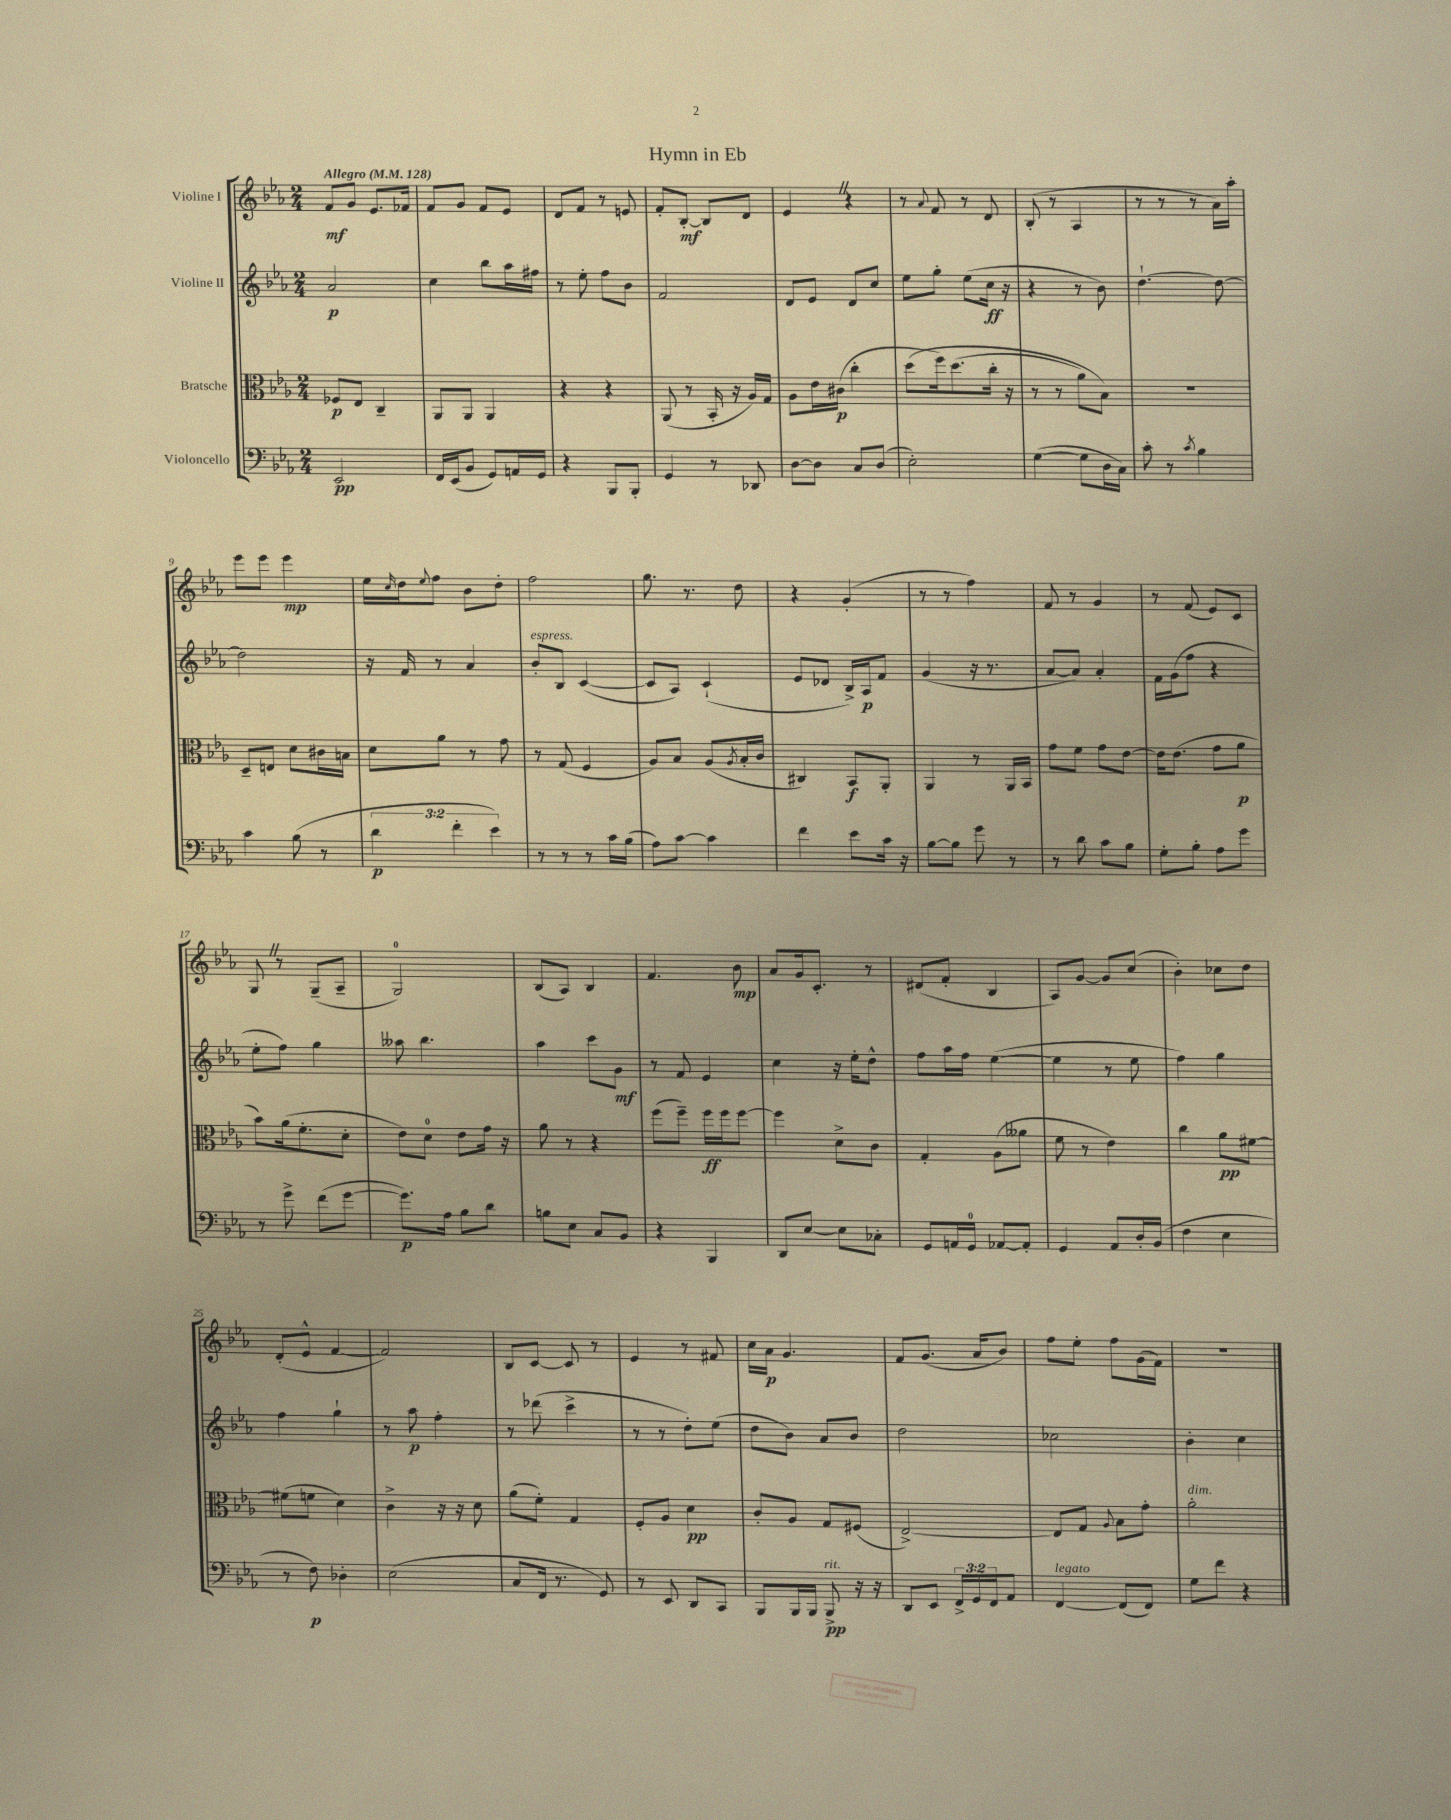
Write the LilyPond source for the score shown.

\header { title = "Hymn in Eb" }
<<
\new StaffGroup <<
\new Staff = "s0" \with { instrumentName = "Violine I" } {
    \clef treble \key ees \major \numericTimeSignature \time 2/4 \tempo "Allegro" 4 = 128
    f'8\mf g'8 ees'8. fes'16 |
    f'8 g'8 f'8 ees'8 |
    d'8 f'8 r8 e'8 |
    f'8-. bes8~-.\mf bes8 d'8 |
    ees'4 \once \override BreathingSign.text = \markup { \musicglyph "scripts.caesura.straight" } \breathe r4 |
    r8 \appoggiatura { aes'8 } f'8 r8 d'8 |
    bes8-.( r8 aes4 |
    r8 r8 r8 aes'16) aes''16-. |
    ees'''8 ees'''8 ees'''4\mp |
    ees''16 \grace { c''16 } d''16 \appoggiatura { ees''8 } f''8 bes'8 d''8-. |
    f''2 |
    g''8. r8. d''8 |
    r4 g'4-.( |
    r8 r8 f''4) |
    f'8 r8 g'4 |
    r8 f'8( ees'8) c'8 |
    g8 \once \override BreathingSign.text = \markup { \musicglyph "scripts.caesura.straight" } \breathe r8 g8--( aes8-- |
    g2-0) |
    bes8( aes8) bes4 |
    f'4. bes'8\mp |
    aes'8 g'16 c'8.-. r8 |
    dis'8( f'8-. bes4 |
    aes8) g'8~ g'8 c''8( |
    bes'4-.) ces''8 d''8 |
    d'8-.( ees'8-^ f'4~ |
    f'2) |
    bes8 c'8~ c'8 r8 |
    ees'4 r8 fis'8 |
    c''16 aes'16\p g'4. |
    f'8 g'8.( aes'16 bes'8) |
    f''8 ees''8-. f''8 g'16( f'16) |
    R2 \bar "|." |
}
\new Staff = "s1" \with { instrumentName = "Violine II" } {
    \clef treble \key ees \major \numericTimeSignature \time 2/4
    aes'2\p |
    c''4 bes''8 aes''16 fis''16 |
    r8 ees''8-. f''8 bes'8 |
    f'2 |
    d'8 ees'8 d'8 c''8 |
    ees''8 g''8-. ees''8( c''16\ff r16 |
    r4 r8 bes'8) |
    d''4.~-! d''8~ |
    d''2 |
    r16 f'16 r8 aes'4 |
    bes'8-.^\markup { \italic "espress." } bes8 c'4~( |
    c'8 aes8) c'4-!( |
    ees'8 des'8 bes16->) aes16\p f'8 |
    g'4( r16 r8. |
    aes'8~ aes'8) aes'4-. |
    f'16 g'16( f''8 r4 |
    ees''8-. f''8) g''4 |
    aeses''8 bes''4. |
    aes''4 c'''8 g'8\mf |
    r8 f'8 ees'4 |
    c''4 r16 ees''16-. d''8-^ |
    f''8 aes''16 f''16 ees''4~( |
    ees''4 r8 ees''8 |
    f''4) g''4 |
    f''4 g''4-! |
    r8 aes''8\p f''4-. |
    r8 des'''8( c'''4-> |
    r8 r8 d''8-.) ees''8( |
    d''8 bes'8) aes'8 bes'8 |
    d''2 |
    ces''2 |
    bes'4-. c''4 \bar "|." |
}
\new Staff = "s2" \with { instrumentName = "Bratsche" } {
    \clef alto \key ees \major \numericTimeSignature \time 2/4
    fes8\p ees8 c4-- |
    aes,8 aes,8 aes,4 |
    r4 r4 |
    aes,8( r8 bes,16-. r16 aes16) g16 |
    aes8 ees'16 cis'16\p( c''4-. |
    d''8\( f''16) d''8.( c''16-. r16 |
    r8 r8 aes'8) bes8\) |
    R2 |
    d8-- e8 d'8 cis'16 b16 |
    d'8 aes'8 r8 g'8 |
    r8 g8( f4 |
    aes8) bes8 aes8( \acciaccatura { aes8 } bes16-. c'16 |
    cis4) bes,8\f aes,8-. |
    aes,4 r8 aes,16 bes,16 |
    g'8 f'8 g'8 ees'8~ |
    ees'16 ees'8.( g'8 aes'8\p |
    bes'8) aes'16( f'8.-. d'8-. |
    ees'8) d'8-0 ees'8 g'16 r16 |
    aes'8 r8 r4 |
    f''8( f''8--) f''16\ff f''16 f''8~ |
    f''4 d'8-> c'8 |
    g4-. aes8( aeses'8 |
    f'8 r8 ees'4) |
    c''4 aes'8\pp fis'8~ |
    fis'8( f'8 d'4) |
    c'4-> r16 r16 d'8 |
    aes'8( f'8-.) g4 |
    f8-. aes8 d'4\pp |
    c'8-. aes8 g8 fis8( |
    ees2~->) |
    ees8 g8 \appoggiatura { aes8 } bes8 g'8-. |
    aes'2-.^\markup { \italic "dim." } \bar "|." |
}
\new Staff = "s3" \with { instrumentName = "Violoncello" } {
    \clef bass \key ees \major \numericTimeSignature \time 2/4 \override Staff.TupletNumber.text = #tuplet-number::calc-fraction-text
    ees,2\pp |
    f,16 ees,16( bes,8 g,8) a,16 g,16 |
    r4 bes,,8 bes,,8-. |
    g,4 r8 des,8 |
    d8~ d8 c8 d8( |
    ees2-.) |
    g4~( g8 d16 c16) |
    c'8-. r8 \acciaccatura { c'8 } bes4 |
    c'4 bes8( r8 |
    \tuplet 3/2 { d'4\p f'4-. ees'4) } |
    r8 r8 r8 c'16 bes16( |
    aes8) c'8~ c'4 |
    f'4 ees'8 c'16 r16 |
    bes8~ bes8 g'8 r8 |
    r8 d'8 c'8 bes8 |
    g8-. bes8-. aes8 g'8 |
    r8 g'8-> f'8( g'8~ |
    g'8.\p) aes16 bes8 d'8 |
    b8 ees8 c8 bes,8 |
    r4 bes,,4 |
    d,8 ees8~ ees8 ces8-. |
    g,8 a,16 g,16-0 aes,8~ aes,8-. |
    g,4 aes,8 d16-. bes,16( |
    f4 ees4 |
    r8 f8\p) des4-. |
    ees2( |
    c8 f,16 r8. g,8) |
    r8 ees,8 d,8 c,8 |
    bes,,8 bes,,16 bes,,16 bes,,8->\pp^\markup { \italic "rit." } r16 r16 |
    d,8 ees,8 \tuplet 3/2 { f,16-> g,16 f,16 } aes,8 |
    f,4~^\markup { \italic "legato" } f,8( f,8) |
    g8 f'8 r4 \bar "|." |
}
>>
>>
